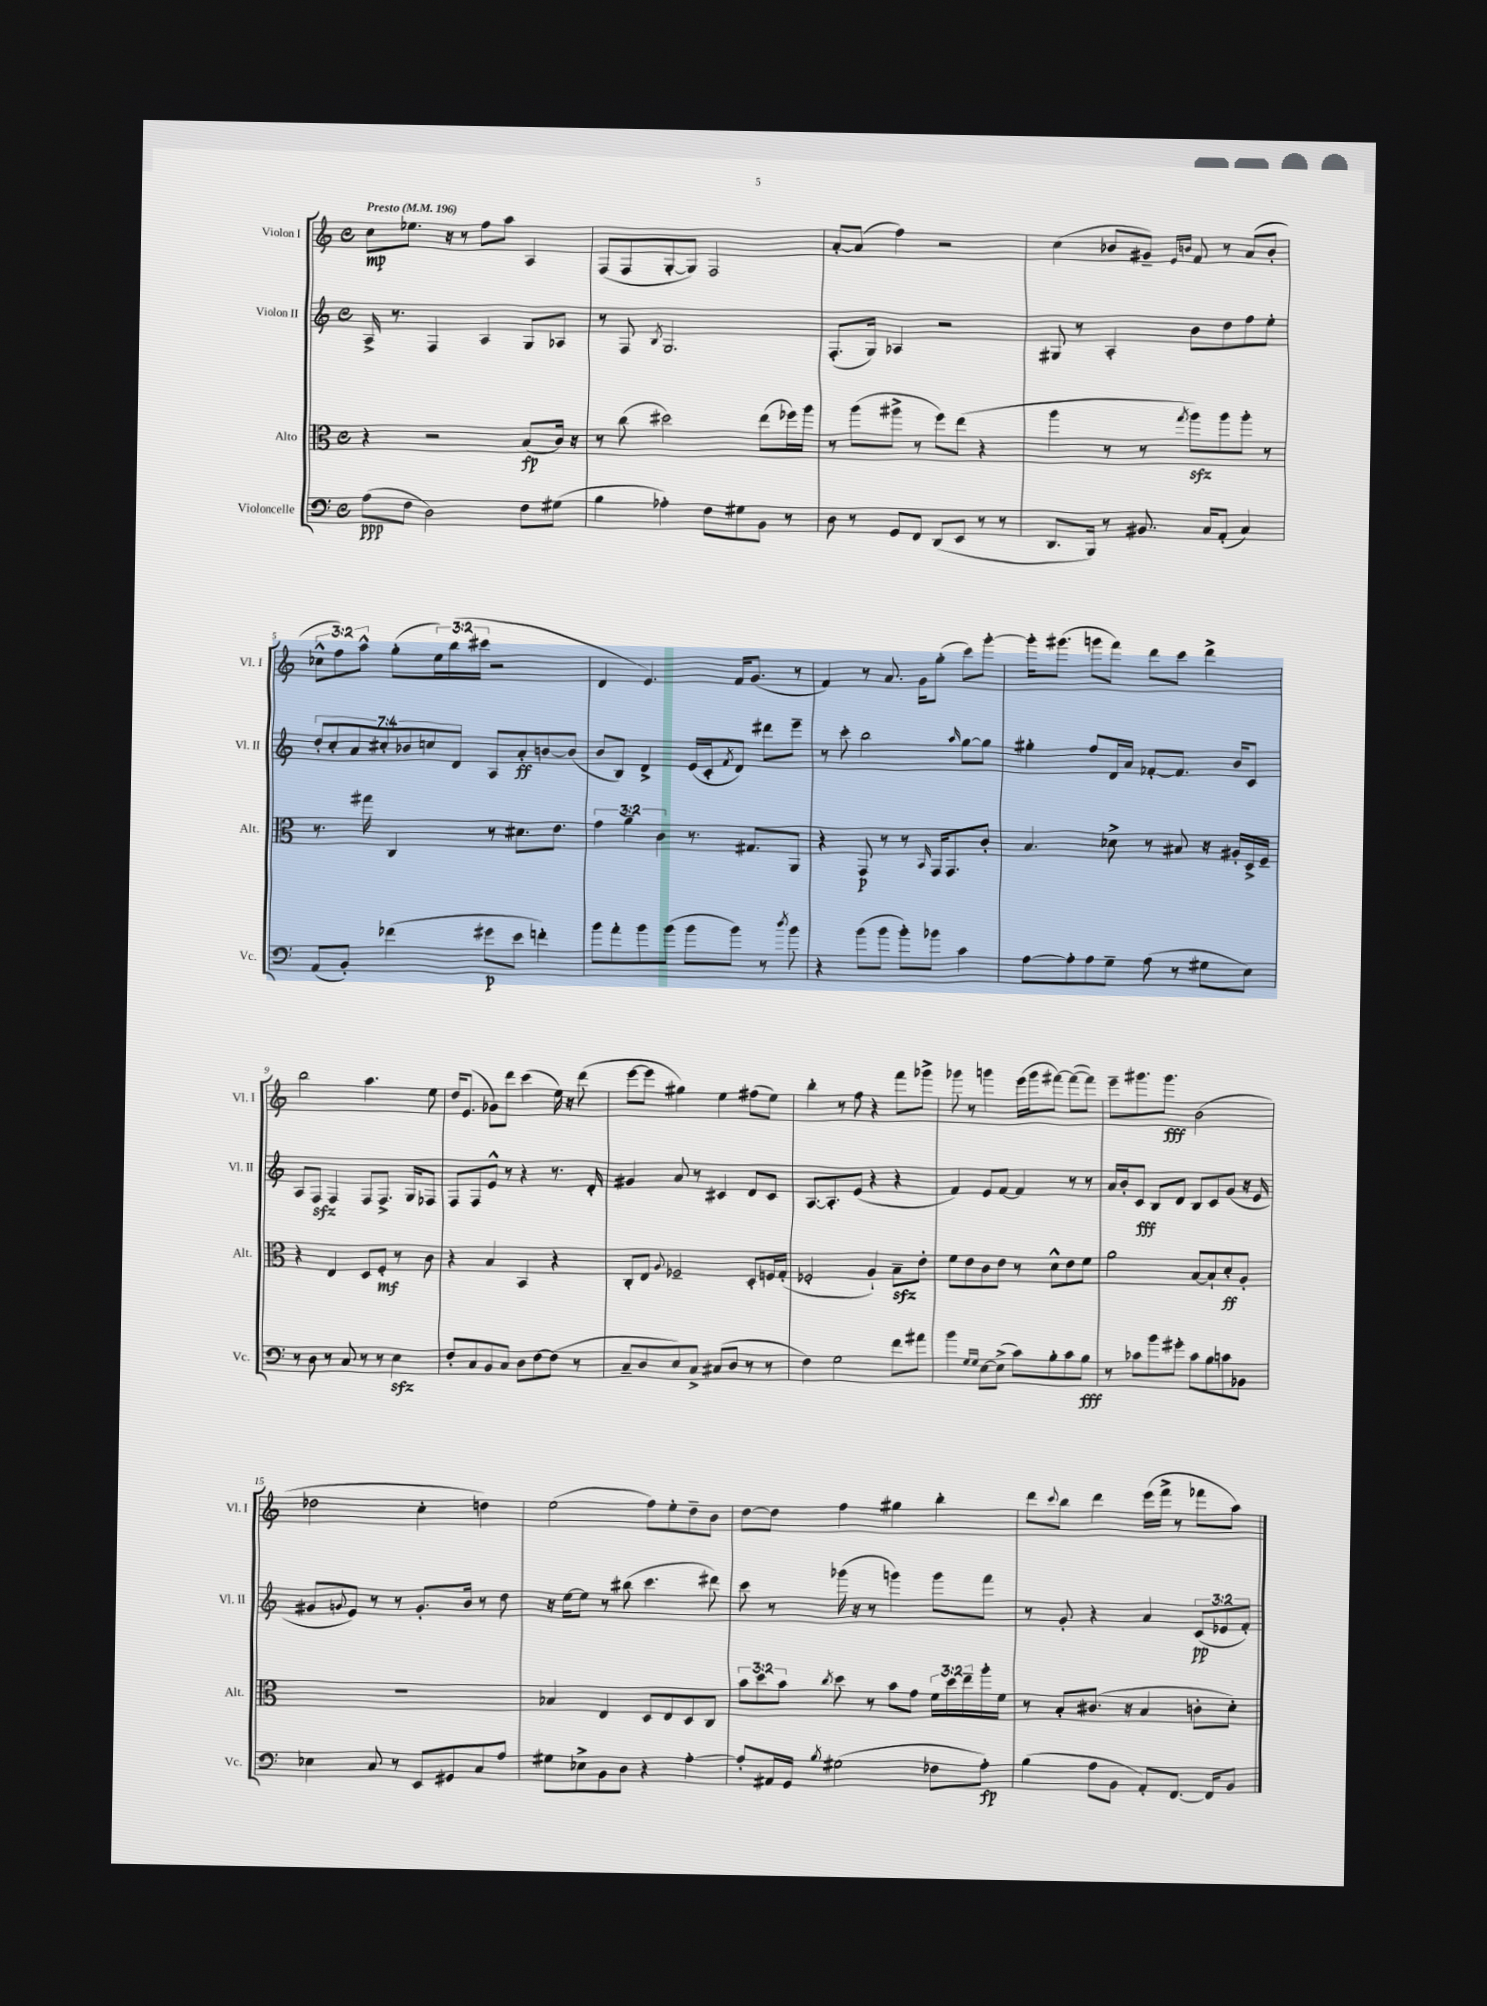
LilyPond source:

<<
\new StaffGroup <<
\new Staff = "s0" \with { instrumentName = "Violon I" shortInstrumentName = "Vl. I" } {
    \clef treble \key c \major \defaultTimeSignature \time 4/4 \override Staff.TupletNumber.text = #tuplet-number::calc-fraction-text \tempo "Presto" 4 = 196
    c''8\mp ees''8. r16 r8 f''8 a''8 a4 |
    f8( f8 g8~-. g8) f2 |
    a'8~-. a'8( f''4) r2 |
    c''4( bes'8 gis'8--) \grace { e'16 b'16 } f'8 r8 a'8( b'8-. |
    \tuplet 3/2 { ces''8-^ f''8) a''8-^ } g''8-.( \tuplet 3/2 { e''16) b''16( cis'''16 } r2 |
    d'4 e'4.) f'16 g'8.( r8 |
    f'4) r8 a'8. g'16 g''8-.( c'''8) g'''8~-. |
    g'''16-. gis'''8.( g'''8 f'''8) d'''8 c'''8 d'''4-> |
    b''2 a''4. e''8 |
    d''16 e'8.( ges'8) d'''8 c'''4( e''16) r16 d'''8( |
    e'''8~ e'''8 gis''4) e''4 fis''8( e''8) |
    b''4-. r8 f''8 r4 f'''8 ges'''8-> |
    ges'''8 r8 g'''4 e'''16( g'''16 fis'''8~) fis'''8~( fis'''8) |
    e'''8-- gis'''8. gis'''8.\fff b'2( |
    des''2 c''4-. d''4) |
    e''2( f''8) e''8-. d''8-- b'8 |
    d''8~ d''8 f''4 gis''4 b''4-. |
    d'''8 \appoggiatura { c'''8 } b''8 d'''4 e'''16( f'''16-> r8 fes'''8 a''8) \bar "|." |
}
\new Staff = "s1" \with { instrumentName = "Violon II" shortInstrumentName = "Vl. II" } {
    \clef treble \key c \major \defaultTimeSignature \time 4/4 \override Staff.TupletNumber.text = #tuplet-number::calc-fraction-text
    a16-> r8. f4 a4 g8 aes8 |
    r8 f8 \acciaccatura { b8 } g2. |
    f8.-.( g16) aes4 r2 |
    gis8 r8 a4-. b'8 d''8 f''8 e''8-. |
    \tuplet 7/4 { d''8-. c''8-. a'8 cis''8-. bes'8 c''8 d'8 } a8 a'8-.\ff b'8~ b'8( |
    b'8 b8) d'4-> e'16( c'16-. \acciaccatura { f'8 } d'8) dis'''8 e'''8-- |
    r8 c'''8-. b''2 \grace { a''16 } g''8~ g''8 |
    gis''4-. f''8 d'16 a'16 fes'8~-. fes'8. b'16 c'8 |
    a8 f8\sfz f4 f8 f8.-> g16 fes8 |
    f8 f8 e'8-^ r8 r4 r8. d'16-. |
    gis'4 a'8 r8 cis'4 d'8 cis'8 |
    a8.~ a8.-. e'8( r4 r4 |
    f'4) e'8 f'8~ f'4 r8 r8 |
    a'16 b'16-. c'8\fff b8 d'8 b8 c'8 g'8( r16 e'16 |
    gis'8 \appoggiatura { g'8 } e'8) r8 r8 g'8.-. b'16 r8 d''8 |
    r16 e''16~ e''8 r8 bis''8( c'''4. dis'''8) |
    c'''8 r8 ges'''16( r16 r8 g'''4) g'''8 f'''8 |
    r8 g'8-. r4 a'4 \tuplet 3/2 { c'8\pp( ees'8 f'8-.) } \bar "|." |
}
\new Staff = "s2" \with { instrumentName = "Alto" shortInstrumentName = "Alt." } {
    \clef alto \key c \major \defaultTimeSignature \time 4/4 \override Staff.TupletNumber.text = #tuplet-number::calc-fraction-text
    r4 r2 b8\fp( c'16) r16 |
    r8 c''8( dis''2) e''8( fes''16) a''16 |
    r8 a''8( ais''8-> r8 f''8) e''8( r4 |
    a''4 r8 r8 \acciaccatura { g''8 } a''8\sfz) a''8 a''8-. r8 |
    r8. gis''16 c4 r8 dis'8. e'8. |
    \tuplet 3/2 { g'4 a'4-- c'4 } r8. gis8. a,8 |
    r4 g,8\p r8 r8 \grace { b,16 } g,16 g,8. c'8-. |
    b4. des'8-> r8 bis8 r16 ais16-. d16-> f16-- |
    r4 e4 d8 f8-.\mf r8 c'8 |
    r4 b4 b,4 r4 |
    c8-. e8 \appoggiatura { a8 } fes2-- d8-. f16 g16-.( |
    fes2-. a4-!) b8--\sfz e'8-. |
    f'8 e'8 c'8 e'8 r8 d'8-^ e'8 f'8 |
    a'2 b8~ b8-! d'8-.\ff a8-. |
    R1 |
    bes4 e4 d8 e8 d8 c8 |
    \tuplet 3/2 { b'8 d''8 b'8 } \acciaccatura { c''8 } d''8 r8 b'8 g'8 \tuplet 3/2 { f'16 d''16 e''16-- } a''16-. f'16 |
    r8 b8-. cis'8.( r16 b4 c'8-. d'8-.) \bar "|." |
}
\new Staff = "s3" \with { instrumentName = "Violoncelle" shortInstrumentName = "Vc." } {
    \clef bass \key c \major \defaultTimeSignature \time 4/4
    a8\ppp( f8 d2) f8 gis8( |
    b4 aes4-.) f8 gis8 b,8 r8 |
    d8 r8 g,8 f,8 d,8( e,8 r8 r8 |
    d,8. b,,16) r8 bis,8. c16 a,8-.( c4) |
    a,8( b,8-.) fes'4( gis'8\p e'8 f'4-.) |
    b'8 a'8-. b'8 b'8( b'8 b'8) r8 \acciaccatura { d''8 } b'8 |
    r4 b'8( b'8 b'8-.) bes'8 c'4 |
    a8~ a8-. a8 g8-- a8( r8 gis8 e8) |
    r8 d8 r8 c8 r8 r8 e4\sfz |
    f8-. c8 b,8 c8 d8 f8~ f8( r8 |
    c8-- d8 e8) c8-> cis8( d8 r8 r8 |
    f4) g2 f'8 ais'8 |
    b'4 \grace { g16 g16 } e8~ e8->( c'8) b8-. c'8 b8\fff |
    r8 ces'8 b'8 gis'8-. ces'8 b8 c'8 bes,8 |
    ees4 c8 r8 e,8 gis,8 c8 a8 |
    gis8 ees8-> b,8 d8 r4 a4~-. |
    a8-. ais,16 g,16 \acciaccatura { b8 } gis2( fes8 a8-.\fp) |
    b4( a8 b,8 a,8-.) f,8.~ f,16 b,8 \bar "|." |
}
>>
>>
